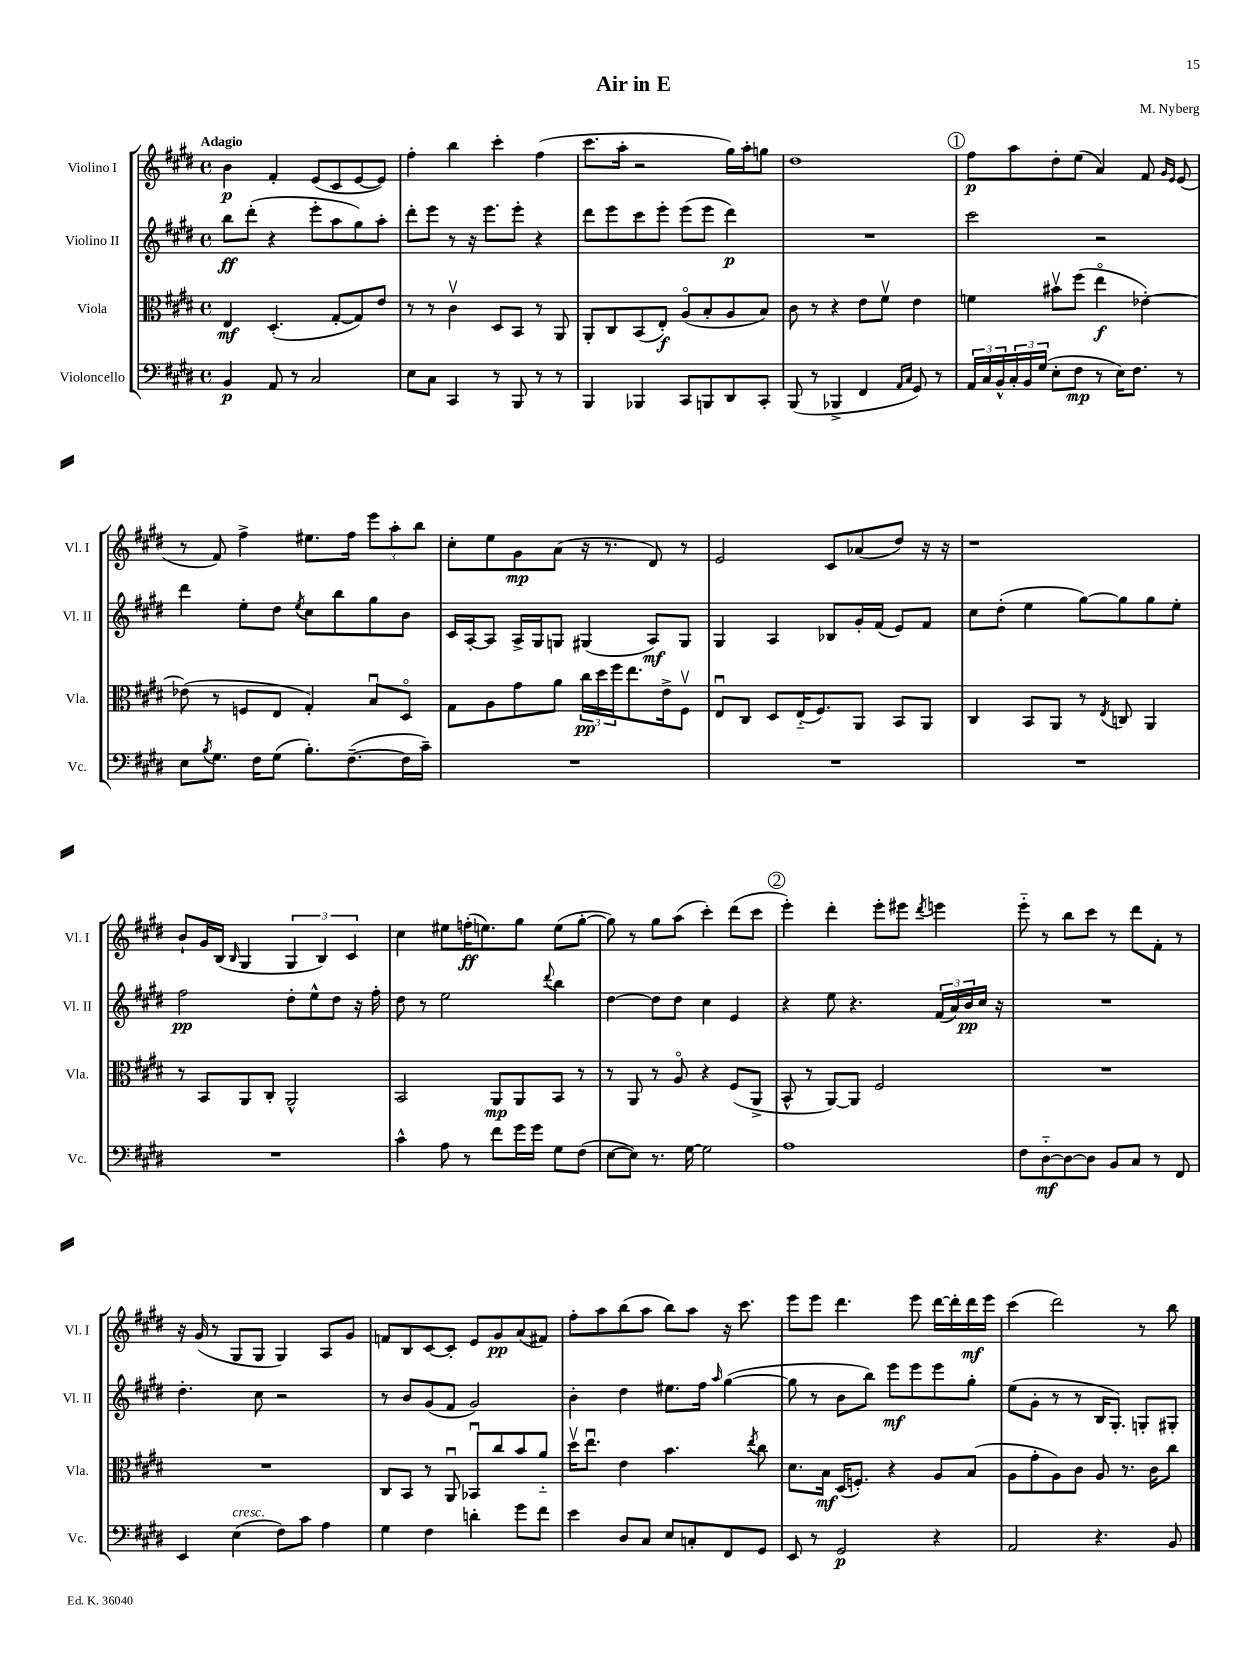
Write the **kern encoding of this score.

**kern	**kern	**kern	**kern
*staff4	*staff3	*staff2	*staff1
*clefF4	*clefC3	*clefG2	*clefG2
*k[f#c#g#d#]	*k[f#c#g#d#]	*k[f#c#g#d#]	*k[f#c#g#d#]
*M4/4	*M4/4	*M4/4	*M4/4
*met(c)	*met(c)	*met(c)	*met(c)
4BB/	4E/	8bb\L	4b\
.	.	(8ddd#'\J	.
8AA/	(4.D#'/	4r	4f#'/
8r	.	.	.
2C#/	.	8eee'\L	(8e/L
.	[8G#'/L	8aa\	8c#/
.	8G#/])	8gg#\)	[8e/
.	8e/J	8aa'\J	8e/]J)
=	=	=	=
8E\L	8r	8ddd#'\L	4ff#'\
8C#\J	8r	8eee\J	.
4CC#/	4c#v\	8r	4bb\
.	.	16r	.
.	.	8.eee\L	.
8r	8D#/L	.	4ccc#'\
8BBB/	8BB/J	8eee'\J	.
8r	8r	4r	(4ff#\
8r	8AA/	.	.
=	=	=	=
4BBB/	8AA'/L	8ddd#\L	8.ccc#\L
.	8C#/	8eee\	.
.	.	.	16aa'\Jk
4BBB-/	(8BB/	8ccc#\	2r
.	8E'/J)	8eee'\J	.
8CC#/L	(8Ao/L	(8eee\L	.
8BBB/	8B'/	8eee\J	.
8DD#/	8A/	4ddd#\)	16gg#\LL)
.	.	.	16aa'\J
8CC#'/J	8B/J)	.	8gg\J
=	=	=	=
(8BBB/	8c#\	1r	1dd#
8r	8r	.	.
4BBB-^/	4r	.	.
4FF#/	8e\L	.	.
.	8f#v\J	.	.
16qqAA/LL	.	.	.
16qqC#/JJ	.	.	.
8GG#/)	4e\	.	.
8r	.	.	.
=	=	=	=
24AA/LL	4f\	2ccc#\	8ff#\L
24C#/	.	.	.
24BB^^/	.	.	.
24C#'/	.	.	8aa\
24BB/	.	.	.
(24G#/JJ	.	.	.
8E'\L	8b#v\L	.	8dd#'\
8F#\J	(8ff#\J	.	(8ee\J
8r	4eeo\	2r	4a/)
16E\LK)	.	.	.
8.F#\J	.	.	.
.	[4e-'\)	.	8f#/
.	.	.	16qqg#/LL
.	.	.	16qqe/JJ
8r	.	.	(8e/
=	=	=	=
8E\L	(8e-\]	4ddd#\	8r
8qB/	.	.	.
8.G#\J	8r	.	8f#/)
.	8F/L	8ee'\L	4ff#^\
16F#\LK	.	.	.
(8G#\J	8E/J	8dd#\J	.
.	.	8qee/	.
8.B'\L)	4G#'/)	8cc#\L	8.ee#\L
.	.	8bb\	.
([8.F#~\	.	.	16ff#\Jk
.	8Bu/L	8gg#\	12eee\L
.	.	.	12aa'\
16F#\]L	8D#o/J	8b\J	.
.	.	.	12bb\J
16c#~\JJ)	.	.	.
=	=	=	=
1r	8G#\L	16c#/LL	8cc#'\L
.	.	[16A'/J	.
.	8A\	8A/]J	8ee\
.	8g#\	16A^/LL	8g#\
.	.	16G#/J	.
.	8a\J	8G/J	(8a\J
.	24cc#\LL	(4G#/	16r
.	24dd#\	.	.
.	.	.	8.r
.	24ff#\J	.	.
.	8.ee\	.	.
.	.	8A/L)	8d#/)
.	16e^\k	.	.
.	8F#v\J	8G#/J	8r
=	=	=	=
1r	8Eu/L	4G#/	2e/
.	8C#/J	.	.
.	8D#/L	4A/	.
.	(16E'~/K	.	.
.	8.F#/)	.	.
.	.	8B-/L	8c#/L
.	8AA/J	16g#'/L	(8a-/
.	.	(16f#/JJ	.
.	8BB/L	8e/L)	8dd#/J)
.	8AA/J	8f#/J	16r
.	.	.	16r
=	=	=	=
1r	4C#/	8cc#\L	1r
.	.	(8dd#'\J	.
.	8BB/L	4ee\	.
.	8AA/J	.	.
.	8r	[8gg#\L)	.
.	8qE/	.	.
.	8C/	8gg#\]	.
.	4AA/	8gg#\	.
.	.	8ee'\J	.
=	=	=	=
1r	8r	2ff#\	8b`/L
.	8BB/L	.	16g#/L
.	.	.	(16B/JJ
.	.	.	16qqB/
.	8AA/	.	4G#/
.	8C#'/J	.	.
.	2AA^^/	8dd#'\L	6G#/
.	.	8ee^^\	.
.	.	.	6B/)
.	.	8dd#\J	.
.	.	.	6c#/
.	.	16r	.
.	.	16ff#'\	.
=	=	=	=
4c#^^\	2BB/	8dd#\	4cc#\
.	.	8r	.
8A\	.	2ee\	8ee#\L
8r	.	.	(16ff'\K
.	.	.	8.ee\)
8f#\L	8AA/L	.	.
16g#\L	8AA/	.	8gg#\J
16g#\JJ	.	.	.
.	.	8qqddd#/	.
8G#\L	8BB/J	4bb\	(8ee\L
(8F#\J	8r	.	[8gg#'\J
=	=	=	=
[8E\L	8r	[4dd#\	8gg#\])
8E\]J)	8AA/	.	8r
8.r	8r	8dd#\]L	8gg#\L
.	8Ao/	8dd#\J	(8aa\J
[16G#\	.	.	.
2G#\]	4r	4cc#\	4ccc#'\)
.	(8F#/L	4e/	(8ddd#\L
.	8AA^/J	.	8ccc#\J
=	=	=	=
1A	8BB^^/	4r	4eee'\)
.	8r	.	.
.	[8AA/L)	8ee\	4ddd#'\
.	8AA/]J	4.r	.
.	2F#/	.	8eee'\L
.	.	.	8eee#\J
.	.	.	8qddd#/
.	.	(24f#/LL	4eee\
.	.	24a/)	.
.	.	24b/	.
.	.	16cc#/JJ	.
.	.	16r	.
=	=	=	=
8F#\L	1r	1r	8eee'~\
[8D#'~\	.	.	8r
8D#\_	.	.	8bb\L
8D#\]J	.	.	8ccc#\J
8BB/L	.	.	8r
8C#/J	.	.	8ddd#\L
8r	.	.	8f#'\J
8FF#/	.	.	8r
=	=	=	=
4EE/	1r	4.dd#'\	16r
.	.	.	(16g#/
.	.	.	8r
(4E\	.	.	8G#/L
.	.	8cc#\	8G#/J
8F#\L)	.	2r	4G#/)
8c#\J	.	.	.
4A\	.	.	8A/L
.	.	.	8g#/J
=	=	=	=
4G#\	8C#/L	8r	8f/L
.	8BB/J	8b/L	8B/
4F#\	8r	(8g#/	[8c#/
.	8AAu/	8f#/J	8c#'/]J
4d'\	8BB-u/L	2g#/)	8e/L
.	8cc#/	.	8g#/
8g#\L	8b/	.	(8a/
8f#\J	8a'~/J	.	8f#/J)
=	=	=	=
4e\	16dd#v\LK	4b'\	8ff#'\L
.	8.eeu\J	.	.
.	.	.	8aa\
8D#/L	4e\	4dd#\	(8bb\
8C#/J	.	.	8aa\J
8E/L	4.b\	8.ee#\L	8bb\L)
8C'/	.	.	8aa\J
.	.	16ff#\Jk	.
.	.	16qqaa/	.
8FF#/	.	([4gg#\	16r
.	.	.	8.ccc#\
.	8qee/	.	.
8GG#/J	8cc#\	.	.
=	=	=	=
8EE/	8.d#\L	8gg#\]	8eee\L
8r	.	8r	8eee\J
.	16B\Jk	.	.
2GG#/	(16D#/LK	8b\L	4.ddd#\
.	8.F'/J)	.	.
.	.	8bb\J)	.
.	4r	8eee\L	.
.	.	8eee\	8eee\
4r	8A/L	8eee\	[16ddd#\LL
.	.	.	16ddd#'\]
.	(8B/J	8gg#'\J	16ddd#\
.	.	.	16eee\JJ
=	=	=	=
2AA/	8A\L	(8ee\L	(4ccc#\
.	8g#'\	8g#'\J	.
.	8A\)	8r	2ddd#\)
.	8c#\J	8r	.
4.r	8A/	16B/LK	.
.	.	8.G#'/J)	.
.	8.r	.	.
.	.	8G'/L	8r
.	16c#\LK	.	.
8BB/	8cc#\J	8G#'/J	8bb\
==	==	==	==
*-	*-	*-	*-
